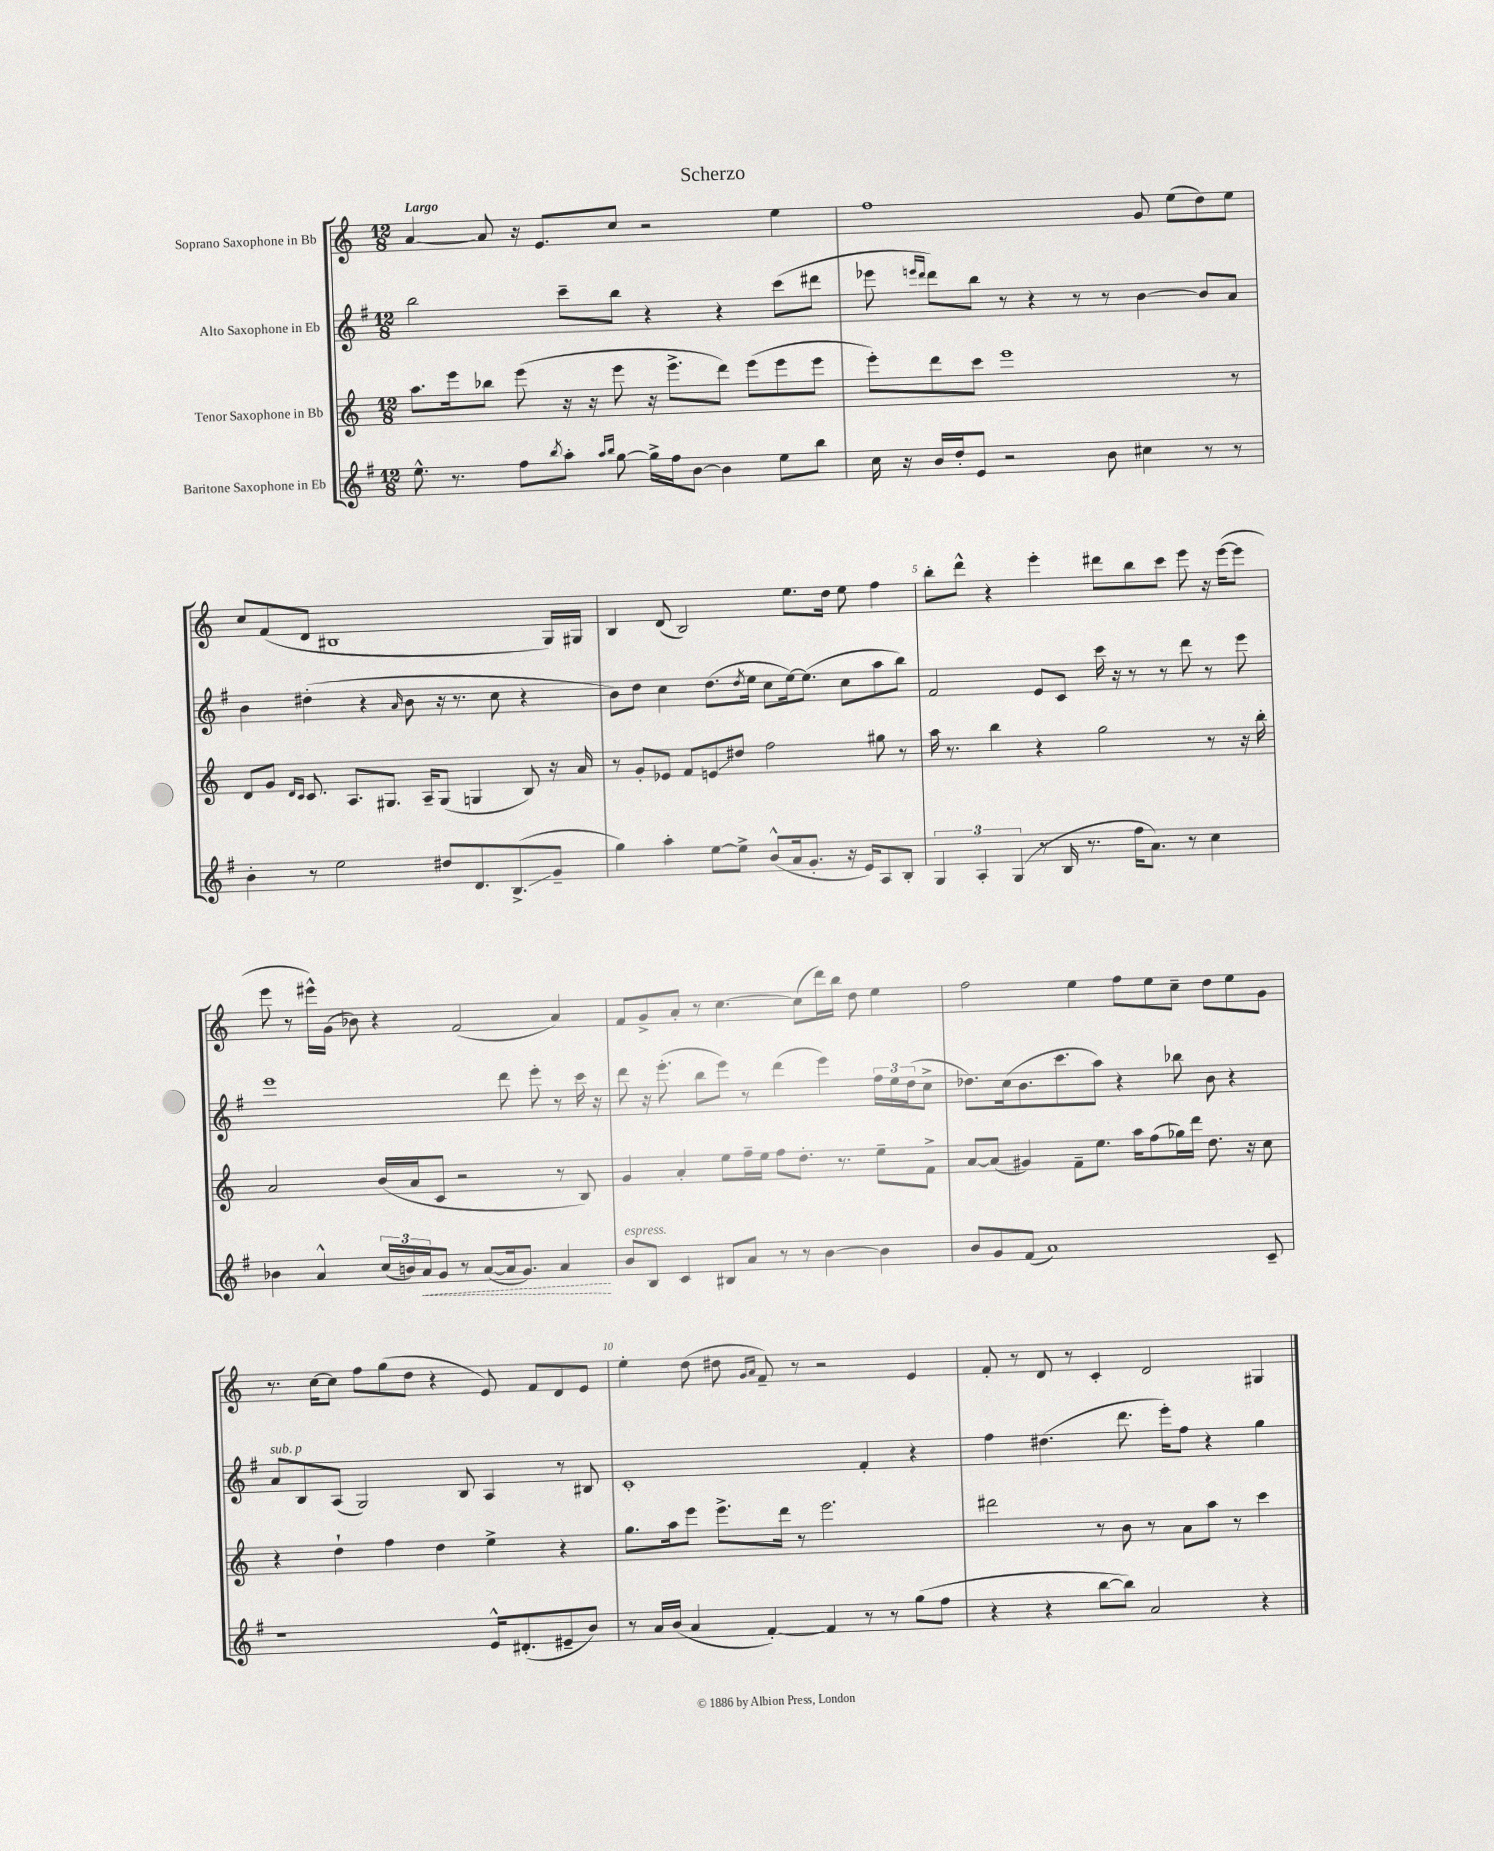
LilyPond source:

\header { title = "Scherzo" }
<<
\new StaffGroup <<
\new Staff = "s0" \with { instrumentName = "Soprano Saxophone in Bb" } {
    \clef treble \key c \major \numericTimeSignature \time 12/8 \tempo "Largo"
    a'4~ a'8 r16 e'8. c''8 r2 e''4 |
    f''1 g'8 e''8( d''8) e''8 |
    c''8 f'8( d'8 bis1 g16) gis16 |
    b4 d'8( b2) e''8. d''16 e''8 f''4 |
    b''8-. d'''8-^ r4 e'''4-. dis'''8 b''8 c'''8 e'''8 r16 e'''16~( e'''8 |
    e'''8 r8 eis'''16-^) g'16( bes'8) r4 f'2( a'4) |
    f'8 g'8-> a'8-. r8 c''4.~ c''8( d'''16) b''16 d''8 e''4 |
    f''2 e''4 f''8 e''8 c''8-- d''8 e''8 g'8 |
    r8. c''16~ c''8 f''8 g''8( d''8 r4 e'8) f'8 d'8 e'8 |
    e''4-. d''8( dis''8 \grace { g'16 a'16 } f'8--) r8 r2 e'4 |
    f'8-. r8 d'8 r8 c'4-. d'2 gis4 \bar "|." |
}
\new Staff = "s1" \with { instrumentName = "Alto Saxophone in Eb" } {
    \clef treble \key g \major \numericTimeSignature \time 12/8
    b''2 c'''8-- b''8 r4 r4 c'''8( dis'''8 |
    ees'''8 \grace { e'''16 d'''16 } d'''8) b''8 r8 r4 r8 r8 b'4~ b'8 a'8 |
    b'4 dis''4-.( r4 \grace { a'16 } b'8 r16 r8. c''8 r4 |
    b'8) d''8 c''4 d''8.( \acciaccatura { d''8 } e''16 c''8 e''16~) e''8.( c''8 a''8 b''8) |
    fis'2 e'8 c'8 c'''16 r16 r8 r8 d'''8 r8 e'''8 |
    e'''1 d'''8 e'''8-. r8 c'''16 r16 |
    d'''8 r16 e'''8.-.( b''8 e'''8) r8 d'''4( e'''4) \tuplet 3/2 { fis''16 e''16 d''16( } c''8-> |
    des''8.) c''16( b'8. c'''8. a''8) r4 bes''8 b'8 r4 |
    a'8^\markup { \italic "sub. p" } b8 a8( g2) b8 a4 r8 bis8 |
    c'1-. fis'4-. r4 |
    fis''4 dis''4.( d'''8. e'''16-.) fis''8 r4 g''4 \bar "|." |
}
\new Staff = "s2" \with { instrumentName = "Tenor Saxophone in Bb" } {
    \clef treble \key c \major \numericTimeSignature \time 12/8
    a''8. e'''16 bes''8 e'''8( r16 r16 e'''8 r16 e'''8.-> d'''8) e'''8( e'''8 e'''8 |
    e'''8-.) d'''8 c'''8 e'''1 r8 |
    d'8 g'8 \grace { d'16 c'16 } c'8. a8. gis8. a16-- gis8( g4 b8) r16 a'16 |
    r8 g'8-. ees'8 f'8 e'8\glissando dis''8 f''2 gis''8 r8 |
    a''16 r8. b''4 r4 g''2 r8 r16 b''16-. |
    a'2 b'16( a'16 c'8 r2 r8 b8) |
    g'4 a'4-. e''8 f''16-- e''16 f''8 d''8.-. r8. e''8-- f'8-> |
    a'8~ a'8( gis'4) f'8-- e''8. a''16 f''8( ges''16) d'''16 d''8. r16 c''8 |
    r4 d''4-! f''4 d''4 e''4-> r4 |
    g''8. a''16 e'''8 e'''8.-> d'''16 r8 e'''2. |
    dis'''2 r8 b'8 r8 a'8 a''8 r8 c'''4 \bar "|." |
}
\new Staff = "s3" \with { instrumentName = "Baritone Saxophone in Eb" } {
    \clef treble \key g \major \numericTimeSignature \time 12/8
    e''8.-^ r8. fis''8 \acciaccatura { b''8 } a''8-. \grace { a''16 b''16 } g''8~ g''16-> fis''16 b'8~ b'4 e''8 b''8 |
    c''16 r16 b'16 d''16-. e'8 r2 b'8 cis''4 r8 r8 |
    b'4-. r8 e''2 dis''8 d'8. b8.->\glissando( g'8-- |
    g''4) a''4-. e''8~ e''8-> b'8-^( a'16 g'8.-. r16 e'16) a8 b8-. |
    \tuplet 3/2 { g4 a4-. g4( } r8 b16 r8. fis''16 a'8.) r8 c''4 |
    bes'4 a'4-^ \tuplet 3/2 { c''16( b'16) \once \override Hairpin.style = #'dashed-line a'16\< } g'8 r8 a'8~( a'16 g'8.) a'4\! |
    b'8^\markup { \italic "espress." } b8 c'4 bis8 a'8 r8 r8 b'4~ b'4 |
    b'8 g'8 fis'8( a'1) c'8-- |
    r1 e'16-^ dis'8.-.( eis'8-- b'8) |
    r8 a'16 b'16( a'4 fis'4~-.) fis'4 r8 r8 g''8( fis''8 |
    r4 r4 b''8~ b''8) a'2 r4 \bar "|." |
}
>>
>>
\layout { \context { \Score \override BarNumber.break-visibility = ##(#f #t #t) barNumberVisibility = #(every-nth-bar-number-visible 5) } }
